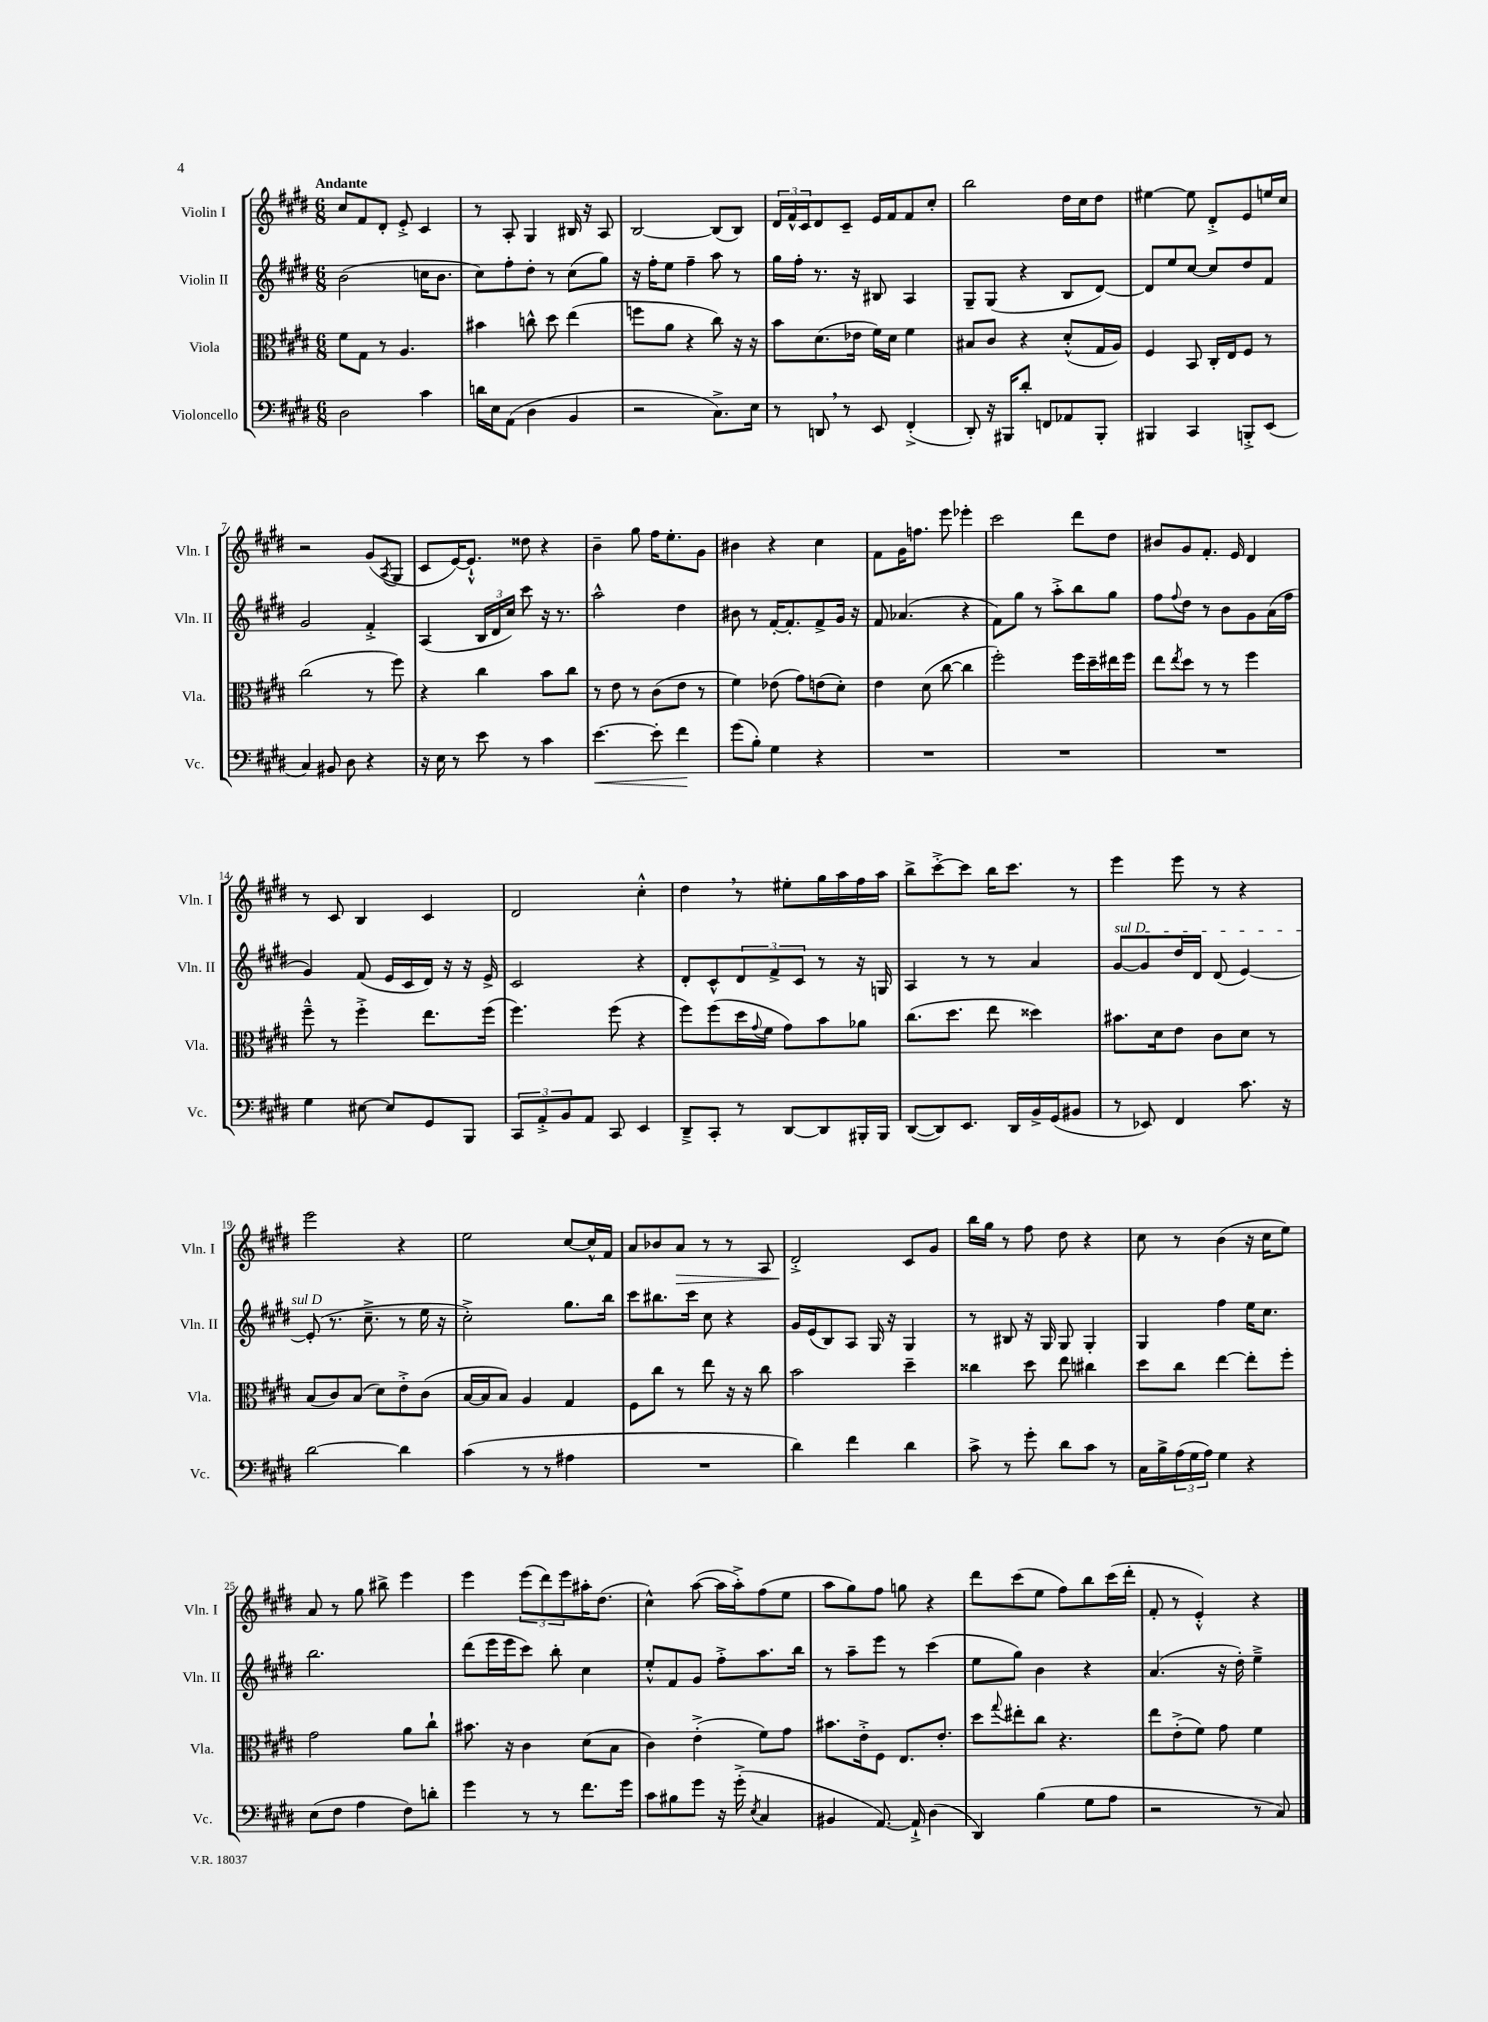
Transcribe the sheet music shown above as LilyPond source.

<<
\new StaffGroup <<
\new Staff = "s0" \with { instrumentName = "Violin I" shortInstrumentName = "Vln. I" } {
    \clef treble \key e \major \numericTimeSignature \time 6/8 \tempo "Andante"
    cis''8 fis'8 dis'8-. e'8-.-> cis'4 |
    r8 a8-. gis4 bis16 r16 a8 |
    b2~ b8( b8) |
    \tuplet 3/2 { dis'16 fis'16-^ cis'16 } dis'8 cis'8-- e'16 fis'16 fis'8 cis''8-. |
    b''2 dis''16 cis''16 dis''8 |
    eis''4~ eis''8 dis'8-.-> e'8 e''16 cis''16 |
    r2 gis'8( \acciaccatura { a8 } gis8 |
    cis'8 e'16~) e'8.-!-^ disis''8 r4 |
    b'4-- gis''8 fis''16 e''8.-. gis'8 |
    bis'4 r4 cis''4 |
    fis'8 gis'16 f''8. e'''8 ees'''4-. |
    cis'''2 dis'''8 dis''8 |
    bis'8 gis'8 fis'8.-. e'16 dis'4 |
    r8 cis'8 b4 cis'4 |
    dis'2 cis''4-.-^ |
    dis''4 \breathe r8 eis''8-. gis''16 a''16 fis''16 a''16 |
    b''8-> cis'''8~-.-> cis'''8 b''16 cis'''8. r8 |
    e'''4 e'''8 r8 r4 |
    e'''2 r4 |
    e''2 cis''8~ cis''16-^ fis'16 |
    a'8 bes'8 a'8\> r8 r8 a8 |
    dis'2-.->\! cis'8 gis'8 |
    b''16 gis''16 r8 fis''8 dis''8 r4 |
    cis''8 r8 b'4( r16 cis''16 e''8) |
    a'8 r8 gis''8 bis''8-> e'''4 |
    e'''4 \tuplet 3/2 { e'''8( dis'''8) e'''8 } ais''16-. dis''8.( |
    cis''4-^) a''8~( a''16 a''16-.->) fis''8( e''8 |
    a''8 gis''8) fis''8 g''8 r4 |
    dis'''8 cis'''8( e''8 fis''8) b''8 cis'''16( dis'''16-. |
    fis'8-. r8 e'4-.-^) r4 \bar "|." |
}
\new Staff = "s1" \with { instrumentName = "Violin II" shortInstrumentName = "Vln. II" } {
    \clef treble \key e \major \numericTimeSignature \time 6/8
    b'2( c''16 b'8. |
    cis''8) fis''8-. dis''8-. r8 cis''8( gis''8) |
    r16 fis''16-. e''8 fis''4-- a''8 r8 |
    gis''16 fis''16-. r8. r16 bis8 a4 |
    gis8-- gis8( r4 b8 dis'8~) |
    dis'8 e''8 cis''8~ cis''8 dis''8 fis'8 |
    gis'2 fis'4-.-> |
    a4( \tuplet 3/2 { b16 dis'16 cis''16) } cis'''8 r16 r8. |
    a''2-^ dis''4 |
    bis'8 r8 fis'16~-. fis'8.-. fis'8-> gis'16 r16 |
    fis'8 aes'4.( r4 |
    fis'8) gis''8 r8 a''8-.-> b''8 gis''8 |
    fis''8 \appoggiatura { fis''8 } dis''8 r8 b'8 gis'8 a'16( fis''16 |
    gis'4) fis'8( e'16 cis'16 dis'16) r16 r16 e'16-> |
    cis'2 r4 |
    dis'8-. cis'8-^ \tuplet 3/2 { dis'8 fis'8-> cis'8 } r8 r16 g16 |
    a4 r8 r8 a'4 |
    \once \override TextSpanner.bound-details.left.text = \markup { \italic "sul D" } gis'8~\startTextSpan gis'8 dis''16 dis'16 dis'8( e'4~) |
    e'8-.\stopTextSpan( r8. cis''8.---> r8 e''16 r16 |
    cis''2-.->) gis''8. b''16 |
    cis'''8 bis''8. cis'''16 cis''8 r4 |
    gis'16 e'16( b8) a8 gis16 r16 gis4 |
    r8 bis8 r16 gis16 gis8 gis4-. |
    gis4 fis''4 e''16 cis''8. |
    b''2. |
    dis'''8( e'''16 e'''16 cis'''8) b''8-. cis''4 |
    e''8-.-^ fis'8 gis'8 fis''8-.-> a''8. b''16 |
    r8 a''8-- e'''8 r8 cis'''4( |
    e''8 gis''8) b'4 r4 |
    a'4.( r16 dis''16-.) e''4---> \bar "|." |
}
\new Staff = "s2" \with { instrumentName = "Viola" shortInstrumentName = "Vla." } {
    \clef alto \key e \major \numericTimeSignature \time 6/8
    fis'8 gis8 r8 a4. |
    bis'4 c''8-^ dis''8 e''4( |
    f''8 a'8 r4 cis''8) r16 r16 |
    b'8 dis'8.( ees'16 fis'16) dis'16 fis'4 |
    bis8 cis'8 r4 dis'8-.-^( gis16 a16) |
    fis4 b,8 cis16-. e16 fis8 r8 |
    cis''2( r8 fis''8) |
    r4 cis''4 b'8 cis''8 |
    r8 e'8 r8 cis'8( e'8 r8 |
    fis'4) ees'8( gis'8) e'8( dis'8-.) |
    e'4 dis'8( cis''8~ cis''4 |
    fis''2-.) fis''16 dis''16-- eis''16 fis''16 |
    e''8 \acciaccatura { e''8 } dis''8 r8 r8 fis''4 |
    fis''8---^ r8 fis''4-.-> e''8. fis''16( |
    fis''4.) fis''8( r4 |
    fis''8) fis''8( dis''16 \appoggiatura { gis'8 } fis'16 gis'8) b'8 aes'8 |
    cis''8.( dis''8. e''8 disis''4) |
    bis'8. dis'16 e'8 cis'8 dis'8 r8 |
    b8( cis'8) b8( dis'8) e'8-.-> cis'8( |
    b16~ b16 b8) a4 gis4 |
    fis8 cis''8 r8 e''8 r16 r16 cis''8 |
    b'2 dis''4-- |
    cisis''4 dis''8 e''8 cis''4 |
    dis''8 cis''8 e''4~ e''8-. fis''8-. |
    gis'2 a'8 cis''8-! |
    bis'8. r16 cis'4 dis'8( b8 |
    cis'4) e'4-.->( fis'8) gis'8 |
    bis'8. e'16-.-> fis8 e8. e'8.-. |
    dis''8 \appoggiatura { gis''8 } eis''8-. cis''8 r4. |
    e''8 e'8-.->( fis'8) gis'8 fis'4 \bar "|." |
}
\new Staff = "s3" \with { instrumentName = "Violoncello" shortInstrumentName = "Vc." } {
    \clef bass \key e \major \numericTimeSignature \time 6/8
    dis2 cis'4 |
    d'16 e16 a,8( dis4 b,4 |
    r2 cis8.->) e16 |
    r8 d,8 \breathe r8 e,8 fis,4-.->( |
    dis,8-.) r16 bis,,16 dis'8-. f,8 aes,8 bis,,8-. |
    bis,,4 cis,4 b,,8-.-> e,8( |
    cis4) bis,8 dis8 r4 |
    r16 e16 r8 e'8 r8 cis'4 |
    e'4.~\< e'8-. fis'4\! |
    gis'8( b8-.) gis4 r4 |
    R2. |
    R2. |
    R2. |
    gis4 eis8~ eis8 gis,8 b,,8 |
    \tuplet 3/2 { cis,8 a,8-.-> b,8 } a,8 cis,8 e,4 |
    dis,8---> cis,8-. r8 dis,8~ dis,8 bis,,16-. bis,,16 |
    dis,8~( dis,8) e,8. dis,16 b,16-> gis,16( bis,8 |
    r8 ees,8) fis,4 cis'8. r16 |
    dis'2~ dis'4 |
    cis'4( r8 r8 ais4 |
    R2. |
    dis'4) fis'4 dis'4 |
    cis'8-> r8 gis'8-. dis'8 cis'8 r8 |
    cis16 b16-> \tuplet 3/2 { a16( gis16 a16) } gis4 r4 |
    e8( fis8 a4 fis8) d'8-. |
    gis'4 r8 r8 fis'8. gis'16 |
    cis'8 bis8 gis'8 r16 gis'16-.->( \acciaccatura { e8 } cis4 |
    bis,4 a,8.~) a,16-!-> dis4( |
    dis,4) b4( gis8 a8 |
    r2 r8 cis8) \bar "|." |
}
>>
>>
